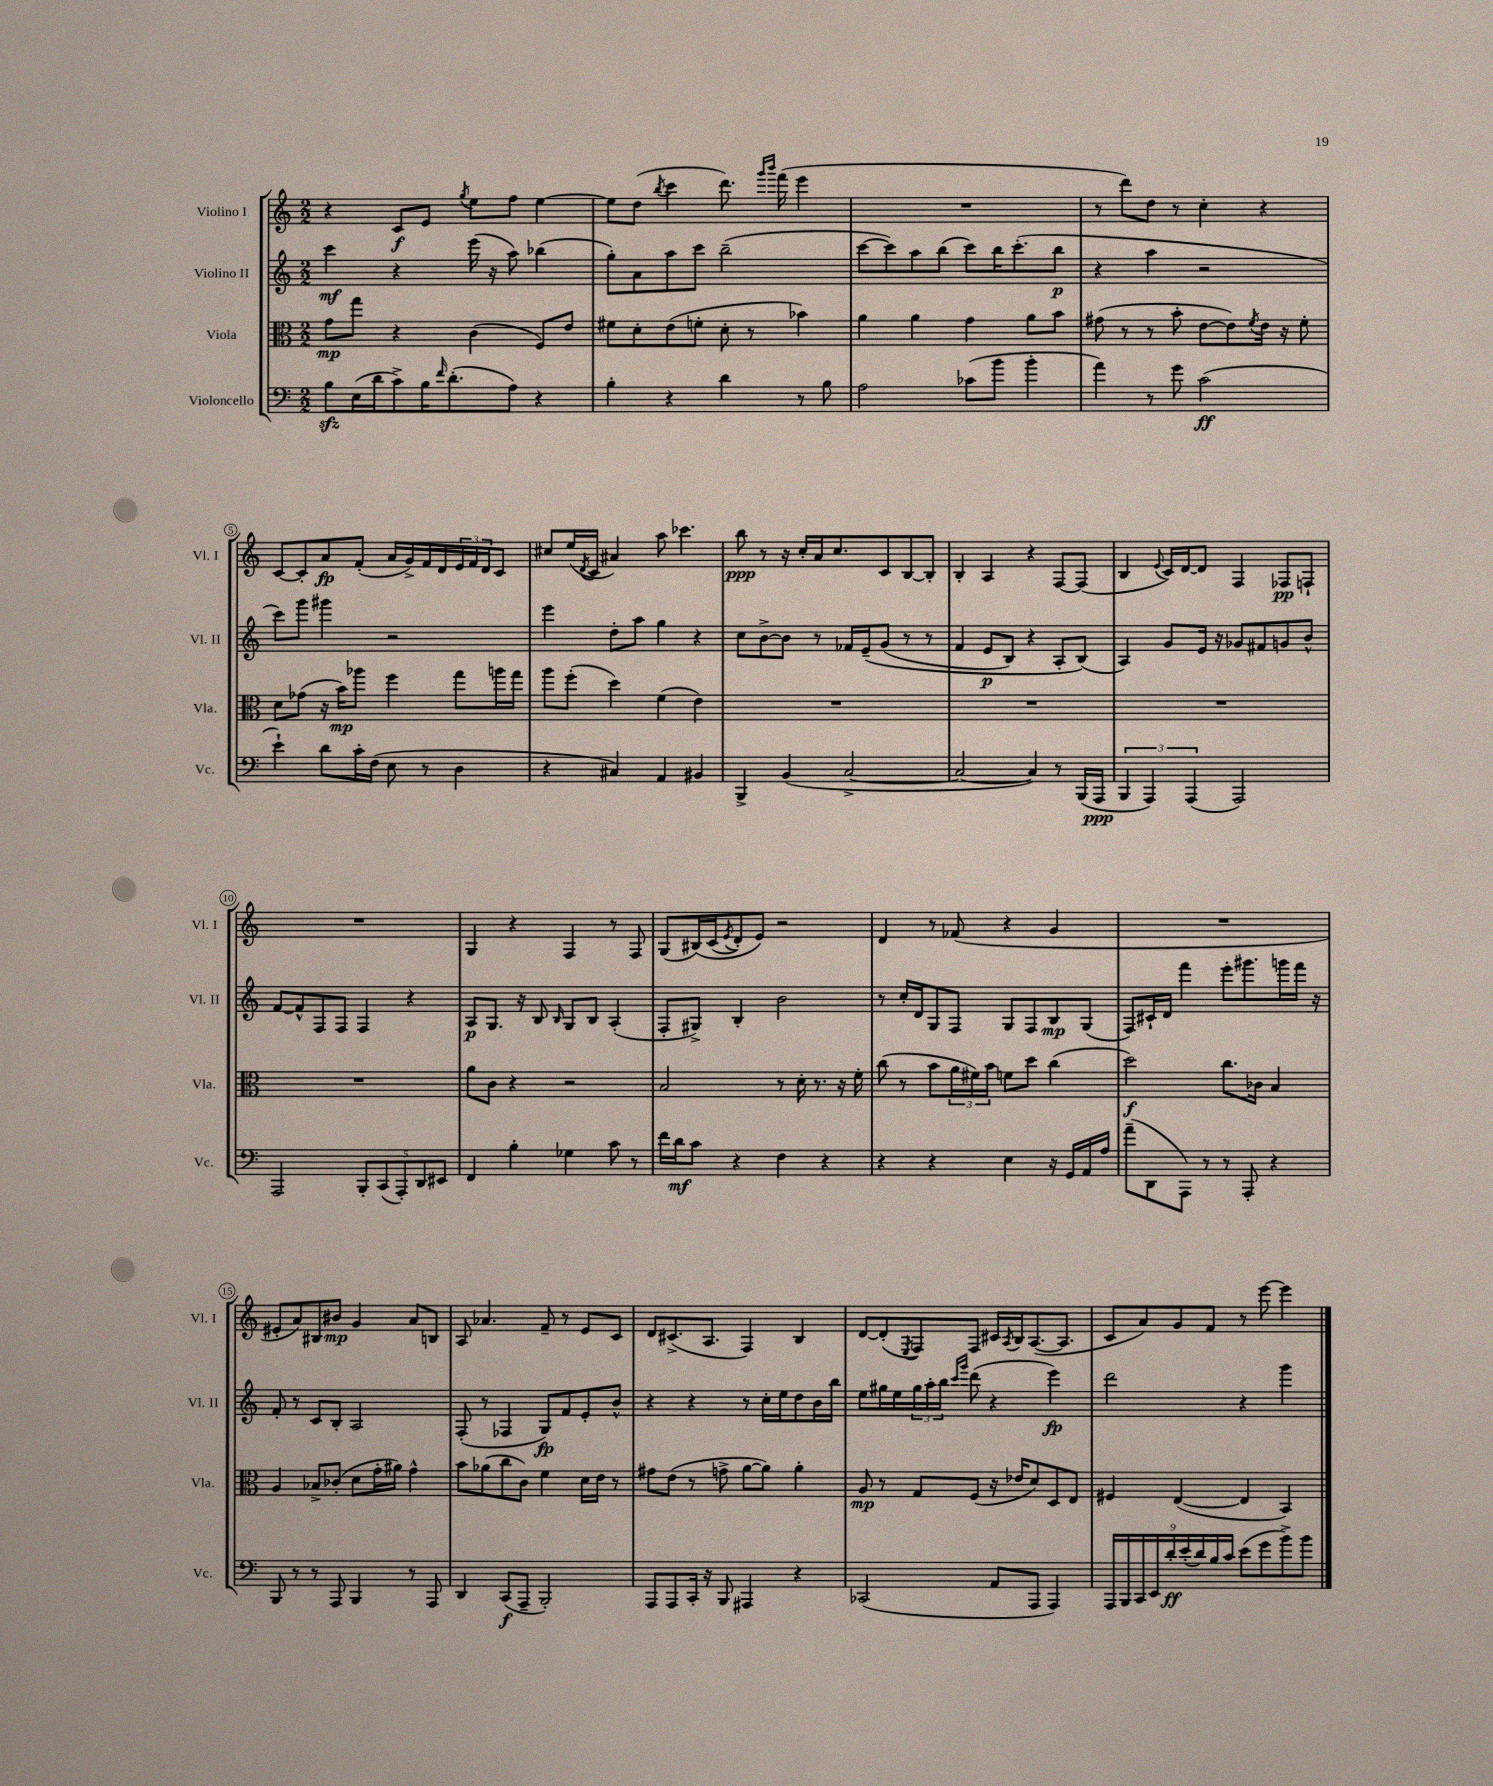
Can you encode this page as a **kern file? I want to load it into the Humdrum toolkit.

**kern	**dynam	**kern	**dynam	**kern	**dynam	**kern	**dynam
*part4	*part4	*part3	*part3	*part2	*part2	*part1	*part1
*staff4	*staff4	*staff3	*staff3	*staff2	*staff2	*staff1	*staff1
*I"Violoncello	*	*I"Viola	*	*I"Violino II	*	*I"Violino I	*
*I'Vc.	*	*I'Vla.	*	*I'Vl. II	*	*I'Vl. I	*
*clefF4	*	*clefC3	*	*clefG2	*	*clefG2	*
*k[]	*	*k[]	*	*k[]	*	*k[]	*
*M2/2	*	*M2/2	*	*M2/2	*	*M2/2	*
=1	=1	=1	=1	=1	=1	=1	=1
8Bzz\L	.	8g\L	mp	4ccc\	mf	4r	.
(16E\L	.	8gg\J	.	.	.	.	.
16d\J	.	.	.	.	.	.	.
8c^\)	.	4r	.	4r	.	8c/L	f
16B\K	.	.	.	.	.	8e/J	.
16qqf/	.	.	.	.	.	.	.
(8.d'\	.	.	.	.	.	.	.
.	.	.	.	.	.	8qgg/	.
.	.	(4c\	.	(16eee\	.	8ee\L	.
.	.	.	.	16r	.	.	.
8A\J)	.	.	.	8aa\)	.	8ff\J	.
4r	.	8F/L)	.	(4bb-X\	.	[4ee\	.
.	.	8e/J	.	.	.	.	.
=2	=2	=2	=2	=2	=2	=2	=2
4B'\	.	8f#X\L	.	8gg'\L)	.	8ee\L]	.
.	.	8d'\	.	8a\	.	(8dd\J	.
.	.	.	.	.	.	8qbb/	.
4r	.	(8e\	.	8aa\	.	4ccc\	.
.	.	8fn'\J	.	8ccc\J	.	.	.
4d\	.	8d'\	.	(2bb~\	.	8.ddd\)	.
.	.	8r	.	.	.	.	.
.	.	.	.	.	.	16qqggg/LL	.
.	.	.	.	.	.	16qqbbb/JJ	.
.	.	.	.	.	.	(16fff\	.
8r	.	4b-X\)	.	.	.	4eee\	.
8B\	.	.	.	.	.	.	.
=3	=3	=3	=3	=3	=3	=3	=3
2A\	.	4a\	.	[8ccc\L	.	1r	.
.	.	.	.	8ccc\])	.	.	.
.	.	4a\	.	8aa\	.	.	.
.	.	.	.	(8bb\J	.	.	.
(8c-X\L	.	4g\	.	8ccc\L)	.	.	.
8b\J	.	.	.	16bb\K	.	.	.
.	.	.	.	(8.ccc'\	.	.	.
4b'\	.	8a\L	.	.	.	.	.
.	.	8b\J	.	8bb\J	p	.	.
=4	=4	=4	=4	=4	=4	=4	=4
4a\)	.	(8g#X\	.	4r	.	8r	.
.	.	8r	.	.	.	8ddd\L)	.
8r	.	8r	.	4aa\	.	8dd\J	.
8g\	.	8b'\	.	.	.	8r	.
(2c\	ff	[8e\L	.	2r	.	4cc'\	.
.	.	8e\])	.	.	.	.	.
.	.	8qf/	.	.	.	.	.
.	.	16e\Jk	.	.	.	4r	.
.	.	16r	.	.	.	.	.
.	.	8f'\	.	.	.	.	.
!!LO:LB:g=z
=5	=5	=5	=5	=5	=5	=5	=5
4e`\)	.	8d\L	.	8ccc\L)	.	[8c/L	.
.	.	(8g-X\J	.	8ggg\J	.	8c'/]	.
8d\L	.	16r	.	4ggg#X\	.	8a/	fp
.	.	16b\KL)	mp	.	.	.	.
16c'\L	.	8aa-X\J	.	.	.	(8f'/J	.
(16F\JJ	.	.	.	.	.	.	.
8E\	.	4ff\	.	2r	.	16a/LL	.
.	.	.	.	.	.	16g^/)	.
8r	.	.	.	.	.	16f/	.
.	.	.	.	.	.	16d/	.
4D\	.	8gg\L	.	.	.	24e/	.
.	.	.	.	.	.	24f/	.
.	.	.	.	.	.	24d/J	.
.	.	16aan\L	.	.	.	8c/J	.
.	.	16gg\JJ	.	.	.	.	.
=6	=6	=6	=6	=6	=6	=6	=6
4r	.	8aa\L	.	4eee\	.	8cc#X/L	.
.	.	(8ff'\J	.	.	.	(16ee/L	.
.	.	.	.	.	.	8qd/	.
.	.	.	.	.	.	16c/JJ	.
4C#X/)	.	4dd\)	.	8dd'\L	.	4a#X/)	.
.	.	.	.	8aa\J	.	.	.
4AA/	.	(4f\	.	4gg\	.	8aa\	.
.	.	.	.	.	.	4.ccc-X\	.
4BB#X/	.	4e\)	.	4r	.	.	.
=7	=7	=7	=7	=7	=7	=7	=7
4BBB^/	.	1r	.	8cc\L	.	8bb\	ppp
.	.	.	.	[8b^\	.	8r	.
(4BB/	.	.	.	8b\J]	.	16r	.
.	.	.	.	.	.	16cc'/LL	.
.	.	.	.	8r	.	16a/J	.
.	.	.	.	.	.	8.cc/	.
[2C^/	.	.	.	16f-X/LL	.	.	.
.	.	.	.	(16e~/J	.	.	.
.	.	.	.	(8g/J	.	8c/	.
.	.	.	.	8r	.	[8B/	.
.	.	.	.	8r	.	8B'/J]	.
=8	=8	=8	=8	=8	=8	=8	=8
2C/_	.	1r	.	4f/	.	4B'/	.
.	.	.	.	8e/L	p	4A/	.
.	.	.	.	8B/J)	.	.	.
4C/])	.	.	.	4r	.	4r	.
8r	.	.	.	8A'/L	.	[8F/L	.
(16BBB/LL	.	.	.	(8B/J)	.	(8F/J]	.
16AAA/JJ	ppp	.	.	.	.	.	.
=9	=9	=9	=9	=9	=9	=9	=9
6BBB/	.	1r	.	4A/)	.	4B/	.
6AAA/)	.	.	.	.	.	.	.
.	.	.	.	.	.	8qqe/	.
.	.	.	.	8g/L	.	16c/LL)	.
.	.	.	.	.	.	[16d/J	.
(6AAA/	.	.	.	.	.	.	.
.	.	.	.	16e/Jk	.	8d/J]	.
.	.	.	.	16r	.	.	.
2AAA/)	.	.	.	8g-X/L	.	4F/	.
.	.	.	.	8f#X/	.	.	.
.	.	.	.	8gn/	.	8F-X/L	pp
.	.	.	.	8b^^/J	.	8Fn`/J	.
!!LO:LB:g=z
=10	=10	=10	=10	=10	=10	=10	=10
2AAA/	.	1r	.	[8f/L	.	1r	.
.	.	.	.	8f^^/]	.	.	.
.	.	.	.	8F/	.	.	.
.	.	.	.	8F/J	.	.	.
10BBB'/L	.	.	.	4F/	.	.	.
(10CC/	.	.	.	.	.	.	.
10AAA'/)	.	.	.	.	.	.	.
.	.	.	.	4r	.	.	.
10DD/	.	.	.	.	.	.	.
10EE#X/J	.	.	.	.	.	.	.
=11	=11	=11	=11	=11	=11	=11	=11
4FF/	.	8a\L	.	8A/L	p	4G/	.
.	.	8c\J	.	8.G/J	.	.	.
4B'\	.	4r	.	.	.	4r	.
.	.	.	.	16r	.	.	.
.	.	.	.	8B/	.	.	.
.	.	.	.	16qqB/	.	.	.
4G-X\	.	2r	.	8G/L	.	4F/	.
.	.	.	.	8B/J	.	.	.
8c\	.	.	.	(4A'/	.	8r	.
8r	.	.	.	.	.	8F/	.
=12	=12	=12	=12	=12	=12	=12	=12
16f\LL	.	2B/	.	8F'/L	.	(8G/L	.
16d\J	mf	.	.	.	.	.	.
8c\J	.	.	.	8G#X^/J)	.	(16B#X/L)	.
.	.	.	.	.	.	(16c/J	.
.	.	.	.	.	.	8qe/	.
4r	.	.	.	4B'/	.	8d'/)	.
.	.	.	.	.	.	8e/J)	.
4F\	.	8r	.	2b\	.	2r	.
.	.	16d'\	.	.	.	.	.
.	.	8.r	.	.	.	.	.
4r	.	.	.	.	.	.	.
.	.	16r	.	.	.	.	.
.	.	16f'\	.	.	.	.	.
=13	=13	=13	=13	=13	=13	=13	=13
4r	.	(8cc\	.	8r	.	4d/	.
.	.	8r	.	16cc'/LL	.	.	.
.	.	.	.	16d/J	.	.	.
4r	.	8b\L	.	8G/	.	8r	.
.	.	24a\L	.	8F/J	.	(8f-X/	.
.	.	24f#X\)	.	.	.	.	.
.	.	24b\JJ	.	.	.	.	.
4E\	.	8fn\L	.	8G/L	.	4r	.
.	.	8dd\J	.	8F/	.	.	.
16r	.	(4cc\	.	8B/	mp	4g/	.
16GG/LL	.	.	.	.	.	.	.
16AA/	.	.	.	(8G/J	.	.	.
16A/JJ	.	.	.	.	.	.	.
=14	=14	=14	=14	=14	=14	=14	=14
(8a~\L	.	2dd\)	f	8F/L)	.	1r	.
8DD\	.	.	.	16c#X`/L	.	.	.
.	.	.	.	16d/JJ	.	.	.
8AAA\J)	.	.	.	4fff\	.	.	.
8r	.	.	.	.	.	.	.
8r	.	8.cc\L	.	8eee'\L	.	.	.
8AAA'/	.	.	.	8.ggg#X\	.	.	.
.	.	16c-X\Jk	.	.	.	.	.
4r	.	4B/	.	.	.	.	.
.	.	.	.	16gggn\L	.	.	.
.	.	.	.	16fff\JJ	.	.	.
.	.	.	.	16r	.	.	.
!!LO:LB:g=z
=15	=15	=15	=15	=15	=15	=15	=15
8BBB/	.	4A/	.	8f'/	.	8e#X'/L	.
8r	.	.	.	8r	.	8a/)	.
8r	.	8B-X^/L	.	8c/L	.	8B#X/	.
8AAA/	.	(8c-X'/J	.	8B'/J	.	8b#X/J	mp
4BBB/	.	8d\L	.	2A/	.	4g/	.
.	.	16g'\L	.	.	.	.	.
.	.	16a#X\JJ)	.	.	.	.	.
8r	.	4g^^\	.	.	.	8a/L	.
8AAA/	.	.	.	.	.	8Bn/J	.
=16	=16	=16	=16	=16	=16	=16	=16
4DD/	.	8b\L	.	(8F'/	.	8A/	.
.	.	(8a-X\	.	8r	.	4.a-X/	.
(8CC/L	f	8cc\	.	4F-X/	.	.	.
8AAA~/J	.	8c\J)	.	.	.	.	.
2BBB'/)	.	4f\	.	8G/L)	fp	8f~/	.
.	.	.	.	8f/	.	8r	.
.	.	16d\LL	.	8e'/	.	8e/L	.
.	.	16e\JJ	.	.	.	.	.
.	.	8r	.	8b^^/J	.	8c/J	.
=17	=17	=17	=17	=17	=17	=17	=17
8AAA/L	.	8g#X\L	.	4r	.	8d/L	.
8AAA/	.	(8e\J	.	.	.	(8.c#X^/	.
16CC'/Jk	.	8r	.	4r	.	.	.
16r	.	.	.	.	.	8.A/J	.
8BBB/	.	8gn^\	.	.	.	.	.
4AAA#X/	.	[8a\L	.	8r	.	4F/)	.
.	.	8a\J])	.	16cc'\LL	.	.	.
.	.	.	.	16ee\J	.	.	.
4r	.	4a'\	.	8dd\	.	4B/	.
.	.	.	.	16b\L	.	.	.
.	.	.	.	16bb\JJ	.	.	.
=18	=18	=18	=18	=18	=18	=18	=18
(2CC-X/	.	8A/	mp	8ee\L	.	[8d/L	.
.	.	8r	.	16gg#X\L	.	(8d'/]	.
.	.	.	.	16ee\	.	.	.
.	.	.	.	.	.	8qE/	.
.	.	8G/L	.	24gg#\	.	8F/)	.
.	.	.	.	24aa'\	.	.	.
.	.	.	.	24bb\JJ	.	.	.
.	.	.	.	16qqccc/LL	.	.	.
.	.	.	.	16qqggg/JJ	.	.	.
.	.	(8F/J	.	(8ddd\	.	8F/J	.
8AA/L	.	16r	.	4r	.	16c#X/LL	.
.	.	.	.	.	.	8qA/	.
.	.	16e-X/KL	.	.	.	16B/J	.
8AAA/J	.	8d/)	.	.	.	([8.A/	.
4AAA/)	.	8D/	.	4eee\)	fp	.	.
.	.	.	.	.	.	8.A/J]	.
.	.	8E/J	.	.	.	.	.
=19	=19	=19	=19	=19	=19	=19	=19
18AAA/LL	.	4F#X/	.	2ddd\	.	8c/L	.
18BBB/	.	.	.	.	.	.	.
18CC/	.	.	.	.	.	.	.
.	.	.	.	.	.	8a/)	.
18EE/	.	.	.	.	.	.	.
18d'/	ff	.	.	.	.	.	.
.	.	([4E/	.	.	.	8g/	.
(18e'/	.	.	.	.	.	.	.
18d/)	.	.	.	.	.	.	.
.	.	.	.	.	.	8f/J	.
18B/	.	.	.	.	.	.	.
18c/JJ	.	.	.	.	.	.	.
(8e\L	.	4E/]	.	4r	.	8r	.
8g\	.	.	.	.	.	[8eee\	.
8b^\)	.	4BB/)	.	4ggg\	.	4eee\]	.
8b\J	.	.	.	.	.	.	.
==	==	==	==	==	==	==	==
*-	*-	*-	*-	*-	*-	*-	*-
